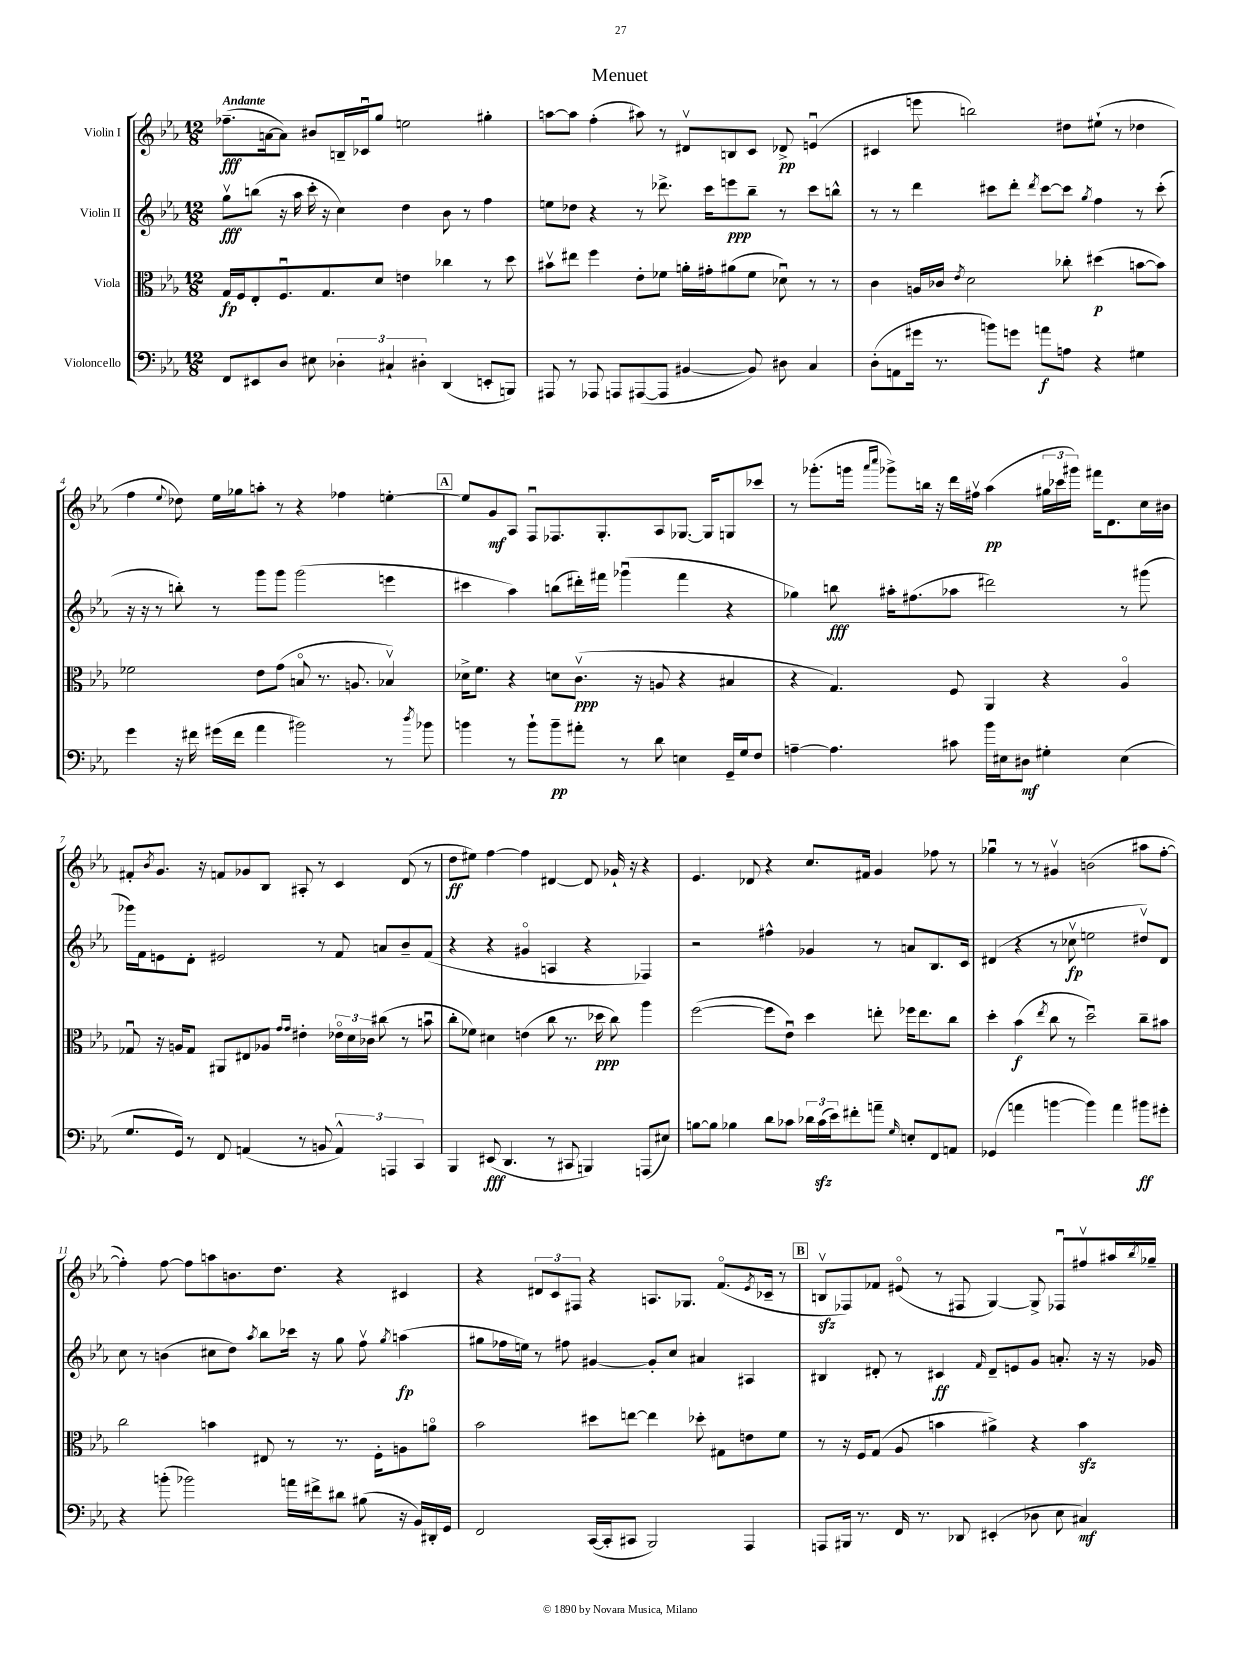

**kern	**dynam	**kern	**dynam	**kern	**dynam	**kern	**dynam
*part4	*part4	*part3	*part3	*part2	*part2	*part1	*part1
*staff4	*staff4	*staff3	*staff3	*staff2	*staff2	*staff1	*staff1
*I"Violoncello	*	*I"Viola	*	*I"Violin II	*	*I"Violin I	*
*clefF4	*	*clefC3	*	*clefG2	*	*clefG2	*
*k[b-e-a-]	*	*k[b-e-a-]	*	*k[b-e-a-]	*	*k[b-e-a-]	*
*M12/8	*	*M12/8	*	*M12/8	*	*M12/8	*
=1	=1	=1	=1	=1	=1	=1	=1
!	!	!	!	!	!	!LO:TX:a:B:t=Andante	!
8FF/L	.	16G/LL	fp	8ggv\L	fff	(8.ff-X~\L	fff
.	.	16F/J	.	.	.	.	.
8EE#X/	.	8E-'/	.	(8bbn\J	.	.	.
.	.	.	.	.	.	[16an\k	.
8D/J	.	8.Fu/	.	16r	.	8a\J])	.
.	.	.	.	16aa-\	.	.	.
8E#X\	.	.	.	16ccc'\	.	8b#X/L	.
.	.	8.G/	.	16r	.	.	.
6D-X'\	.	.	.	4cc\)	.	16Bn~/L	.
.	.	.	.	.	.	16c-Xu/J	.
.	.	8d/J	.	.	.	8gg/J	.
6C#X`/	.	.	.	.	.	.	.
.	.	4en\	.	4dd\	.	2een\	.
6D#X'\	.	.	.	.	.	.	.
(4DD/	.	4cc-X\	.	8b-\	.	.	.
.	.	.	.	8r	.	.	.
8EEn'/L	.	8r	.	4ff\	.	4gg#X'\	.
8BBBn/J)	.	8dd\	.	.	.	.	.
=2	=2	=2	=2	=2	=2	=2	=2
8AAA#X/	.	8b#Xv\L	.	8een\L	.	[8aan\L	.
8r	.	8ee#X\J	.	8dd-X\J	.	8aa\J]	.
8AAA-X/	.	4ff\	.	4r	.	(4ff'\	.
8AAAn/L	.	.	.	.	.	.	.
([8AAA#X/	.	8e-'\L	.	8r	.	8aa#X\)	.
8AAA#/J]	.	8f-X\J	.	8.ddd-X^\	.	8r	.
[4BB#X/	.	16an'\LL	.	.	.	8d#Xv/L	.
.	.	16g#X'\J	.	16ccc\KL	.	.	.
.	.	(8a#X\	.	8eeen\	ppp	8Bn/	.
8BB#/])	.	8f-\J	.	8bb-~\J	.	8c/J	.
8D#X\	.	8d-Xu\)	.	8r	.	8d-X^/	pp
4C/	.	8r	.	8ccc\L	.	(4enu/	.
.	.	8r	.	8bbn^^\J	.	.	.
=3	=3	=3	=3	=3	=3	=3	=3
(8D'\L	.	4c\	.	8r	.	4c#X/	.
8AAn\	.	.	.	8r	.	.	.
16g#X\Jk	.	16An/LL	.	4ddd\	.	8eeen\	.
8.r	.	16c-X/JJ	.	.	.	.	.
.	.	8qe-/	.	.	.	.	.
.	.	2d\	.	.	.	2bbn\)	.
8bn\L)	.	.	.	8ccc#X\L	.	.	.
8gn\J	.	.	.	8ddd'\J	.	.	.
.	.	.	.	8qddd/	.	.	.
8an\L	f	.	.	[8ccc#\L	.	.	.
8An\J	.	8cc-X'\	.	8ccc#\J]	.	8dd#X\L	.
.	.	.	.	8qgg/	.	.	.
4r	.	(4dd#X\	p	4ff\	.	(8ee#X`\J	.
.	.	.	.	.	.	8r	.
4G#X\	.	[8bn\L	.	8r	.	4dd-X\	.
.	.	8b\J])	.	(8ccc#'\	.	.	.
!!LO:LB:g=z
=4	=4	=4	=4	=4	=4	=4	=4
4g\	.	2f-X\	.	16r	.	4ff\	.
.	.	.	.	16r	.	.	.
.	.	.	.	8r	.	.	.
.	.	.	.	.	.	8qqee-/	.
16r	.	.	.	8bbn'\)	.	8dd-X\)	.
16f#X\	.	.	.	.	.	.	.
(16g#X\LL	.	.	.	8r	.	16ee-\LL	.
16f#\JJ	.	.	.	.	.	16gg-X\J	.
4a-\	.	8e-\L	.	8ggg\L	.	8aan'\J	.
.	.	(8g\J	.	8ggg\J	.	8r	.
2b#X\)	.	8Bn/	.	(2ggg\	.	4r	.
.	.	8.r	.	.	.	.	.
.	.	.	.	.	.	4ff-X\	.
.	.	8.An/	.	.	.	.	.
8r	.	4B-Xv/)	.	4eeen\	.	[4een'\	.
8qdd/	.	.	.	.	.	.	.
8b-X\	.	.	.	.	.	.	.
!!LO:REH:place=s1:t=A
=5	=5	=5	=5	=5	=5	=5	=5
4bn\	.	16d-X^\KL	.	4ccc#X\	.	8ee/L]	.
.	.	8.f\J	.	.	.	.	.
.	.	.	.	.	.	8g/	mf
8r	.	4r	.	4aa-\)	.	8A-/J	.
8b`\L	.	.	.	.	.	8Fu/L	.
8b~\	pp	8dn\L	.	(8bbn\L	.	8.F-X/	.
8a#X'\J	.	(8.cv\J	ppp	16ddd#X'\L)	.	.	.
.	.	.	.	16fff#X\JJ	.	8.G'/	.
8r	.	.	.	(4ggg-Xu\	.	.	.
.	.	16r	.	.	.	.	.
8d\	.	8An/	.	.	.	8A-/	.
4En\	.	4r	.	4fff#\	.	[8.G-X/J	.
.	.	.	.	.	.	16G-/KL]	.
16GG~/LL	.	4B#X/	.	4r	.	8Gn/	.
16G/J	.	.	.	.	.	.	.
8F/J	.	.	.	.	.	8ccc-X/J	.
=6	=6	=6	=6	=6	=6	=6	=6
[4An~\	.	4r	.	4gg-X\)	.	8r	.
.	.	.	.	.	.	(8.ggg-X'\L	.
4.A\]	.	4.G/)	.	8bbn\	fff	.	.
.	.	.	.	.	.	16gggn\Jk	.
.	.	.	.	.	.	16qqaaa-/LL	.
.	.	.	.	.	.	16qqcccc/JJ	.
.	.	.	.	16aa#X'\KL	.	8ggg-X^\L)	.
.	.	.	.	(8.ff#X\	.	.	.
.	.	.	.	.	.	16bbn\Jk	.
.	.	.	.	.	.	16r	.
8c#X\	.	8F/	.	8aa-X\J	.	16ddd\LL	.
.	.	.	.	.	.	16ff#Xv\JJ	.
16b-\LL	.	4AA-/	.	2ddd#X\)	.	(4aa-\	pp
16E#X\J	.	.	.	.	.	.	.
8D#X\J	mf	.	.	.	.	.	.
4G#X'\	.	4r	.	.	.	24gg#X\LL	.
.	.	.	.	.	.	24ccc-X\	.
.	.	.	.	.	.	24ggg#X\JJ)	.
.	.	.	.	.	.	16fff#X\KL	.
.	.	.	.	.	.	8.d\	.
(4E#\	.	4A-/	.	8r	.	.	.
.	.	.	.	(8ggg#X\	.	16cc\L	.
.	.	.	.	.	.	16b#X\JJ	.
!!LO:LB:g=z
=7	=7	=7	=7	=7	=7	=7	=7
8.G/L	.	8G-Xu/	.	16ggg-X\LL)	.	8f#X'/L	.
.	.	.	.	16f\J	.	.	.
.	.	.	.	.	.	8qb-/	.
.	.	16r	.	8en\	.	8.g/J	.
16GG/Jk)	.	16An/KL	.	.	.	.	.
8r	.	8G-/J	.	8d'\J	.	.	.
.	.	.	.	.	.	16r	.
8FF/	.	8AA#X/L	.	2e#X/	.	8fn/L	.
(4AAn/	.	8E#X/	.	.	.	8g-X/	.
.	.	8A-X/J	.	.	.	8B-/J	.
.	.	16qqg/LL	.	.	.	.	.
.	.	16qqg/JJ	.	.	.	.	.
8r	.	4e#X'\	.	.	.	8A#X'/	.
8BBn/	.	.	.	8r	.	8r	.
6AA^^/)	.	24e-X\LL	.	8f/	.	4c/	.
.	.	24d\	.	.	.	.	.
.	.	24c-X\JJ	.	.	.	.	.
.	.	(8cc#X\	.	8an/L	.	.	.
6AAAn/	.	.	.	.	.	.	.
.	.	8r	.	8b-~/	.	(8d/	.
6CC/	.	.	.	.	.	.	.
.	.	8bnu\	.	(8f/J	.	8r	.
=8	=8	=8	=8	=8	=8	=8	=8
4BBB-/	.	8cc'\L	.	4r	.	8dd\L	ff
.	.	8f-X\J)	.	.	.	8ee#X\J)	.
(8EE#X/	fff	4d#X\	.	4r	.	[4ff\	.
4.DD/	.	.	.	.	.	.	.
.	.	(4en\	.	4g#X/	.	4ff\]	.
8r	.	8cc\	.	4An/	.	[4d#X/	.
8CC#X/	.	8.r	.	.	.	.	.
4BBBn/)	.	.	.	4r	.	8d#/]	.
.	.	16dd-X\	ppp	.	.	.	.
.	.	8cc\)	.	.	.	16g-X`/	.
.	.	.	.	.	.	16r	.
(8AAAn/L	.	4aa-\	.	4F-X/)	.	4r	.
8E#X/J)	.	.	.	.	.	.	.
=9	=9	=9	=9	=9	=9	=9	=9
[8Bn\L	.	([2ff\	.	2r	.	4.e-/	.
8B\J]	.	.	.	.	.	.	.
4B-X\	.	.	.	.	.	.	.
.	.	.	.	.	.	8d-X/	.
8d\L	.	8ff\L]	.	4ff#X^^\	.	4r	.
8c-X\J	.	8e-u\J)	.	.	.	.	.
24d-X\LL	.	4dd\	.	4g-X/	.	8.cc/L	.
(24c-zz\	.	.	.	.	.	.	.
24e-\J)	.	.	.	.	.	.	.
8f#X'\	.	.	.	.	.	.	.
.	.	.	.	.	.	16f#X/Jk	.
8an~\J	.	8een'\	.	8r	.	4g/	.
16qqG/	.	.	.	.	.	.	.
8En'/L	.	16ff-X\KL	.	8an/L	.	.	.
.	.	8.ee\	.	.	.	.	.
8FF/	.	.	.	8.B-/	.	8ff-X\	.
8AAn/J	.	8cc\J	.	.	.	8r	.
.	.	.	.	16c/Jk	.	.	.
=10	=10	=10	=10	=10	=10	=10	=10
(4GG-X/	.	4dd'\	.	(4d#X/	.	4gg-Xu\	.
4an\	.	(4b-\	f	4r	.	8r	.
.	.	.	.	.	.	8r	.
.	.	8qee-/	.	.	.	.	.
[4bn\	.	8cc\	.	8r	.	4g#Xv/	.
.	.	8r	.	8cc-Xv\	fp	.	.
4b\])	.	2ddu\)	.	2een\	.	(2bn\	.
4a\	.	.	.	.	.	.	.
8b#X\L	ff	8cc~\L	.	8dd#Xv/L)	.	8aa#X\L	.
8g#X'\J	.	8b#X\J	.	8d#/J	.	[8ff'\J	.
!!LO:LB:g=z
=11	=11	=11	=11	=11	=11	=11	=11
4r	.	2cc\	.	8cc\	.	4ff'\])	.
.	.	.	.	8r	.	.	.
(8bn'\	.	.	.	(4bn\	.	[8ff\	.
2b-X\)	.	.	.	.	.	8ff\L]	.
.	.	4bn\	.	8cc#X\L	.	8aan\	.
.	.	.	.	8dd\J)	.	8.bn\	.
.	.	.	.	8qaa-/	.	.	.
.	.	8E#X/	.	8bb-\L	.	.	.
.	.	.	.	.	.	8.dd\J	.
16an\LL	.	8r	.	16ccc-X\Jk	.	.	.
16f#X^\J	.	.	.	16r	.	.	.
8d#X\J	.	8.r	.	8gg\	.	4r	.
(8B#X\	.	.	.	8ffv\	.	.	.
.	.	16F'\KL	.	.	.	.	.
.	.	.	.	8qgg/	.	.	.
16r	.	8An\	.	(4aan\	fp	4c#X/	.
16BB-/LL)	.	.	.	.	.	.	.
16DD#X'/	.	8an\J	.	.	.	.	.
16GG/JJ	.	.	.	.	.	.	.
=12	=12	=12	=12	=12	=12	=12	=12
2FF/	.	2b-\	.	8gg#X\L	.	4r	.
.	.	.	.	16ff-X\L	.	.	.
.	.	.	.	16een\JJ)	.	.	.
.	.	.	.	8r	.	12d#X/L	.
.	.	.	.	.	.	12c/	.
.	.	.	.	8ff#X\	.	.	.
.	.	.	.	.	.	12F#X/J	.
([16CC/LL	.	8dd#X\L	.	[4g#X/	.	4r	.
16CC'/J]	.	.	.	.	.	.	.
8CC#X/J	.	[8een\J	.	.	.	.	.
2BBB-/)	.	4ee\]	.	8g#'/L]	.	8.An/L	.
.	.	.	.	8cc/J	.	.	.
.	.	.	.	.	.	8.G-X/J	.
.	.	8dd-X'\	.	4a#X/	.	.	.
.	.	8G#X\L	.	.	.	(8.f/L	.
4AAA-/	.	8en\	.	4A#X/	.	.	.
.	.	.	.	.	.	8qe-/	.
.	.	.	.	.	.	16c-X~/Jk	.
.	.	8f\J	.	.	.	8r	.
!!LO:REH:place=s1:t=B
=13	=13	=13	=13	=13	=13	=13	=13
8AAAn/L	.	8r	.	4B#X/	.	8Bnzzv/L	.
16BBB#X/Jk	.	16r	.	.	.	8F-X/)	.
8.r	.	16F/KL	.	.	.	.	.
.	.	(8G/J	.	8d#X'/	.	8f-X/J	.
16FF/	.	8A-/	.	8r	.	(8e#X/	.
8.r	.	.	.	.	.	.	.
.	.	4bn\	.	4c#X/	ff	8r	.
8DD-X/	.	.	.	.	.	8F#X/	.
.	.	.	.	16qqf/	.	.	.
(4EE#X'/	.	4a#X^\)	.	8d#~/L	.	[4G/)	.
.	.	.	.	8en/	.	.	.
8D-X\	.	4r	.	8g/J	.	8G^/]	.
8E-\	.	.	.	8.an'/	.	8F-Xu/L	.
4C#X/)	mf	4bzz\	.	.	.	8ff#Xv/	.
.	.	.	.	16r	.	.	.
.	.	.	.	16r	.	16aa#X/L	.
.	.	.	.	.	.	8qbb-/	.
.	.	.	.	16g-X/	.	16gg-X~/JJ	.
==	==	==	==	==	==	==	==
*-	*-	*-	*-	*-	*-	*-	*-
